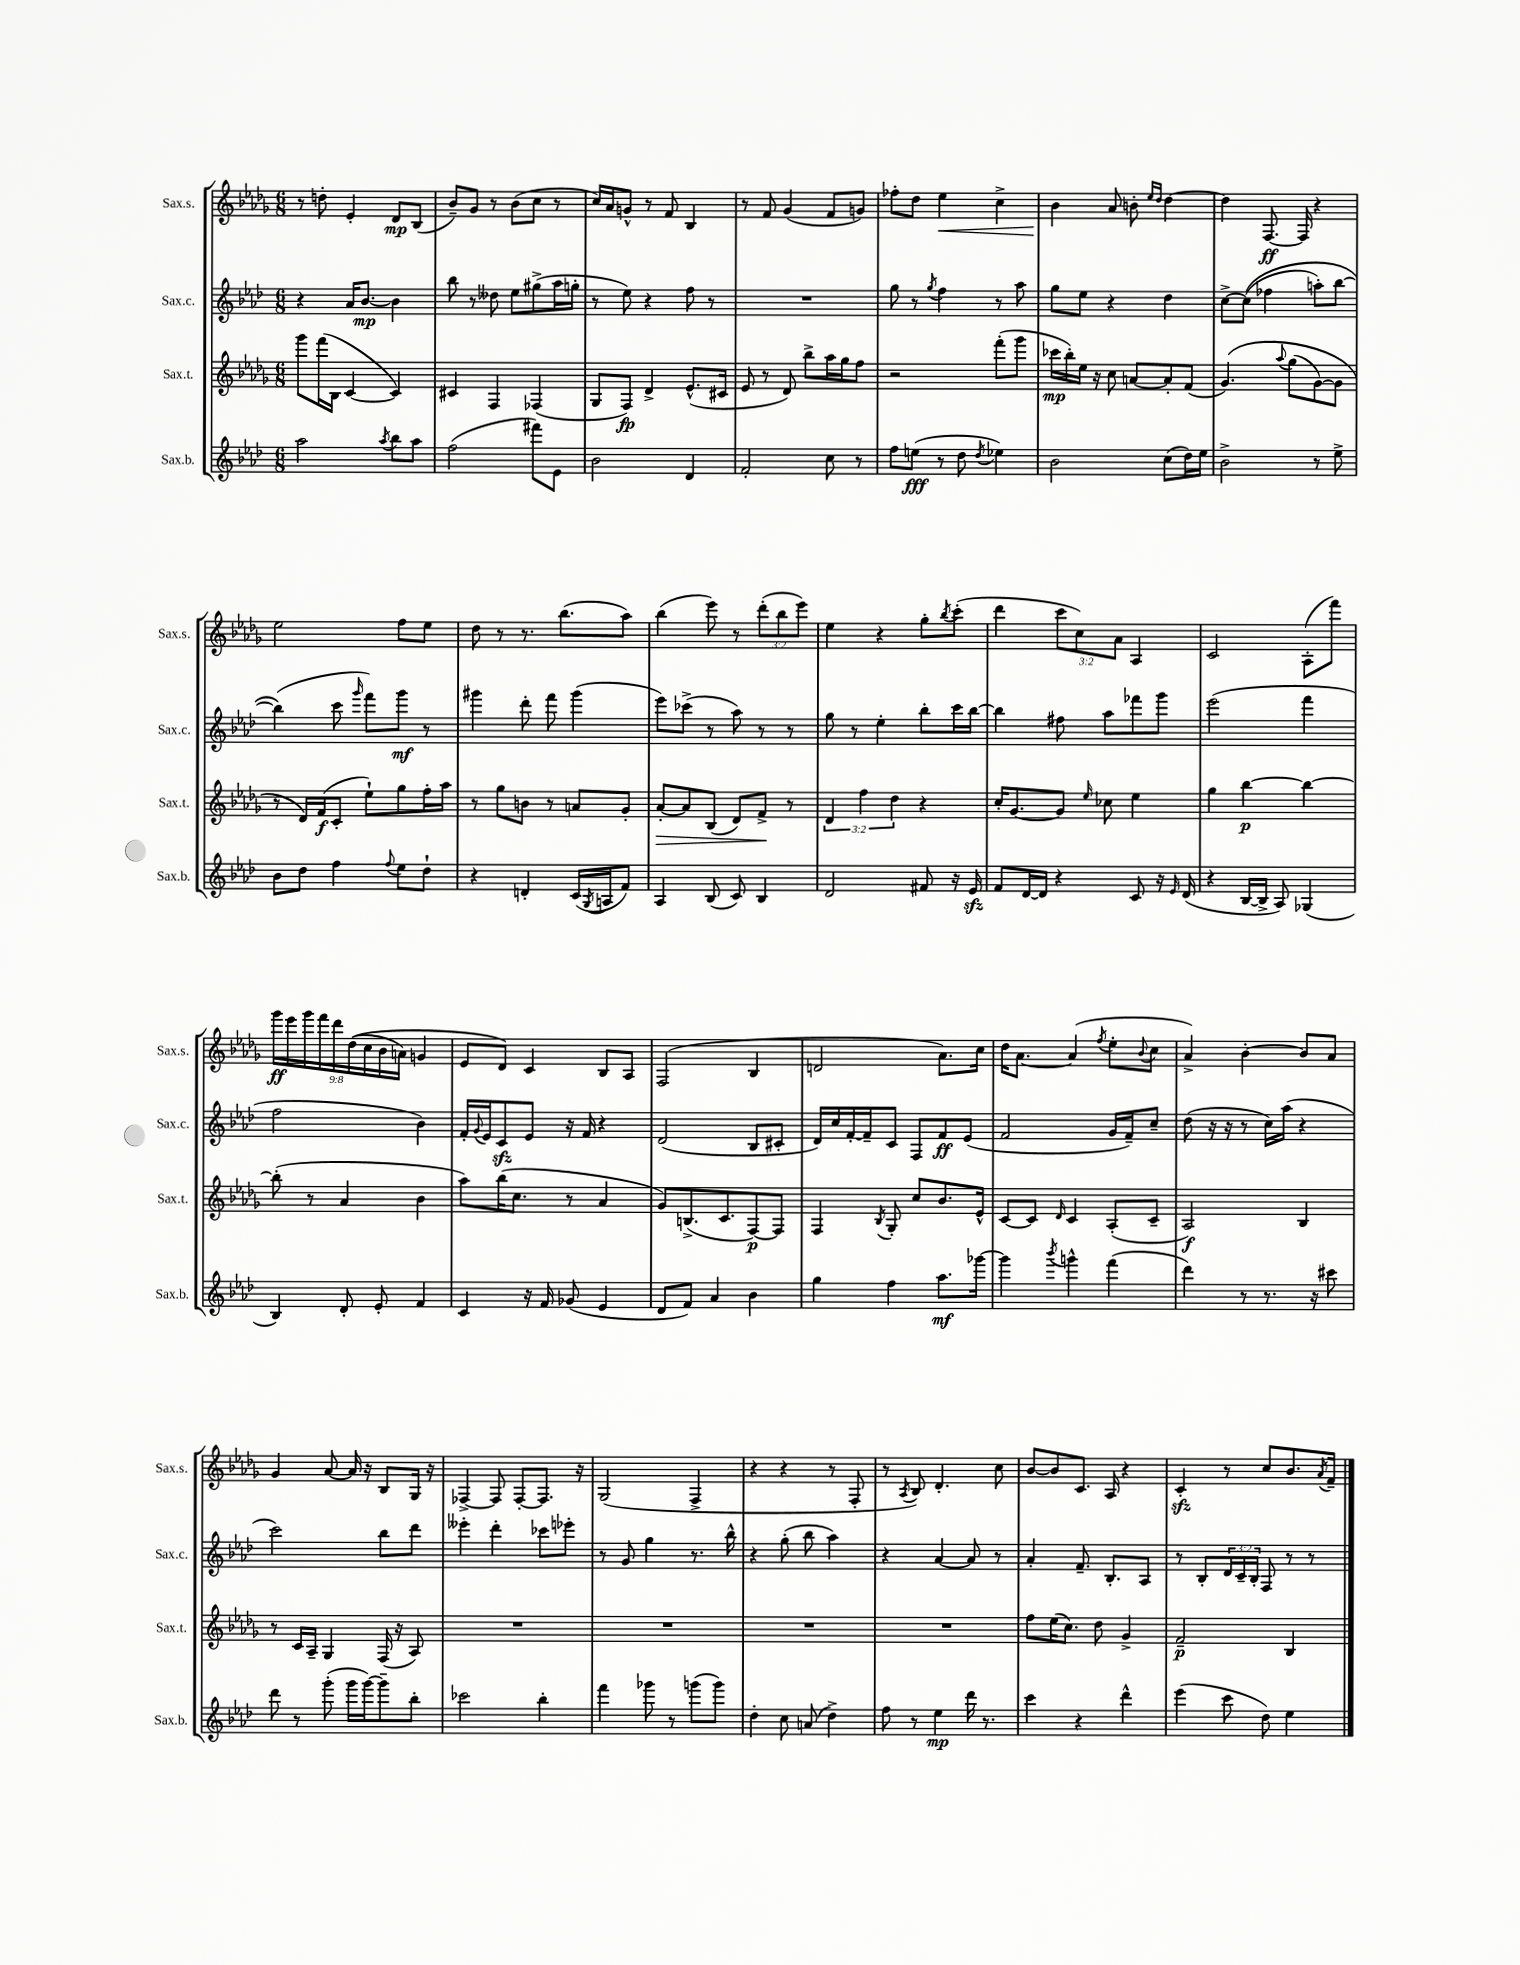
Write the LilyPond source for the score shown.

<<
\new StaffGroup <<
\new Staff = "s0" \with { instrumentName = "Sax.s." shortInstrumentName = "Sax.s." } {
    \clef treble \key des \major \numericTimeSignature \time 6/8 \override Staff.TupletNumber.text = #tuplet-number::calc-fraction-text
    r8 d''8-. ees'4-. des'8\mp bes8( |
    bes'8--) ges'8 r8 bes'8( c''8 r8 |
    c''16) aes'16 g'8-^ r8 f'8 bes4 |
    r8 f'8 ges'4( f'8 g'8) |
    fes''8-. des''8 ees''4\< c''4-> |
    bes'4\! aes'8 b'8-. \grace { ees''16 des''16 } des''4~ |
    des''4 f8.~\ff f16 r4 |
    ees''2 f''8 ees''8 |
    des''8 r8 r8. bes''8.( aes''8) |
    bes''4( ees'''8) r8 \tuplet 3/2 { des'''8-.( bes''8 ees'''8) } |
    ees''4 r4 ges''8-. \acciaccatura { bes''8 } c'''8-.( |
    des'''4 \tuplet 3/2 { c'''8 c''8) aes'8 } aes4 |
    c'2 aes8-.( f'''8) |
    \tuplet 9/8 { ges'''16\ff ees'''16 ges'''16 f'''16 des'''16 des''16(\( c''16 bes'16 a'16) } g'4 |
    ees'8 des'8\) c'4 bes8 aes8 |
    f2( bes4 |
    d'2 aes'8.) c''16 |
    des''16 aes'8.~ aes'4( \acciaccatura { f''8 } ees''8-. \appoggiatura { bes'8 } c''8 |
    aes'4->) bes'4~-. bes'8 aes'8 |
    ges'4 aes'8~ aes'16 r16 bes8 ges16 r16 |
    fes4~-> fes8 fes8~-. fes8. r16 |
    ges2( f4-> |
    r4 r4 r8 f8-. |
    r8 \acciaccatura { aes8 } bes8) des'4.-. c''8 |
    bes'8~ bes'8 c'8. aes16 r4 |
    c'4-.\sfz r8 c''8 bes'8. \acciaccatura { aes'8 } f'16-- \bar "|." |
}
\new Staff = "s1" \with { instrumentName = "Sax.c." shortInstrumentName = "Sax.c." } {
    \clef treble \key aes \major \numericTimeSignature \time 6/8 \override Staff.TupletNumber.text = #tuplet-number::calc-fraction-text
    r4 aes'16 bes'8.~\mp bes'4 |
    bes''8 r8 deses''8 ees''8 gis''8->( aes''16 g''16-. |
    r8 ees''8) r4 f''8 r8 |
    R2. |
    g''8 r8 \acciaccatura { g''8 } f''4 r8 aes''8 |
    g''8 ees''8 r4 des''4 |
    c''8~-> c''8(\( fes''4 a''8-.) bes''8~ |
    bes''4(\) c'''8 \grace { g'''16 } f'''8) g'''8\mf r8 |
    gis'''4 des'''8-. f'''8 gis'''4( |
    ees'''8) ces'''8->( r8 aes''8) r8 r8 |
    g''8 r8 ees''4-. bes''8-. c'''16 bes''16~ |
    bes''4 fis''8 aes''8 fes'''8 g'''8 |
    ees'''2( f'''4 |
    f''2 bes'4) |
    f'16-. \appoggiatura { g'8 } ees'16 c'8\sfz ees'8 r16 f'16 r4 |
    des'2( bes8 cis'8-. |
    des'16) c''16 f'16~-. f'16-- c'8 f8 f'8\ff ees'8( |
    f'2 g'16 f'16--) c''8-- |
    des''8( r16 r16 r8 c''16) aes''16( r4 |
    c'''2) bes''8 des'''8 |
    eeses'''4-. des'''4-. ces'''8 ees'''8-. |
    r8 g'8 g''4 r8. bes''16-^ |
    r4 g''8-.( bes''8 aes''4) |
    r4 aes'4~ aes'8 r8 |
    aes'4-. f'8.-- bes8.-. aes8 |
    r8 bes8-. \tuplet 3/2 { des'16 c'16-- bes16-. } f8 r8 r8 \bar "|." |
}
\new Staff = "s2" \with { instrumentName = "Sax.t." shortInstrumentName = "Sax.t." } {
    \clef treble \key des \major \numericTimeSignature \time 6/8 \override Staff.TupletNumber.text = #tuplet-number::calc-fraction-text
    ges'''8 f'''16( bes16 c'4~ c'4) |
    cis'4 f4 fes4( |
    ges8 f8\fp) des'4-> ees'8.-^( cis'16 |
    ees'8 r8 des'8) bes''8-> aes''16 ges''16 f''8 |
    r2 f'''8-.( ges'''8 |
    ces'''16\mp bes''16-.) ees''16 r16 c''8 a'8~ a'8-. f'8( |
    ges'4.)\( \appoggiatura { aes''8 } ges''8( ges'8~) ges'8 |
    r8 des'16\) f'16\f( c'8-. ees''8-!) ges''8 f''16-. aes''16 |
    r8 ges''8 b'8 r8 a'8 ges'8-. |
    aes'8~-.\> aes'8 bes8( des'8) f'8->\! r8 |
    \tuplet 3/2 { des'4 f''4 des''4 } r4 |
    c''16-. ges'8.~ ges'8 \grace { ees''16 } ces''8 ees''4 |
    ges''4 bes''4~\p bes''4~ |
    bes''8-.( r8 aes'4 bes'4 |
    aes''8) bes''16( c''8. r8 aes'4 |
    ges'8) b8.->( c'8. f8~\p) f8 |
    f4 \acciaccatura { bes8 } ges8-. c''8 bes'8. ees'16-^ |
    c'8~ c'8 \grace { des'16 } c'4 aes8-.( c'8-- |
    aes2\f) bes4 |
    r8 c'16 aes16-- ges4 f16( r16 aes8) |
    R2. |
    R2. |
    R2. |
    R2. |
    f''8 ees''16( c''8.) des''8 ges'4-> |
    f'2--\p bes4 \bar "|." |
}
\new Staff = "s3" \with { instrumentName = "Sax.b." shortInstrumentName = "Sax.b." } {
    \clef treble \key aes \major \numericTimeSignature \time 6/8
    aes''2 \acciaccatura { aes''8 } bes''8 aes''8 |
    f''2( fis'''8) ees'8 |
    bes'2 des'4 |
    f'2-. c''8 r8 |
    f''8 e''8\fff( r8 des''8 \acciaccatura { des''8 } ees''4) |
    bes'2 c''8( des''16) ees''16 |
    bes'2-> r8 ees''8-> |
    bes'8 des''8 f''4 \appoggiatura { f''8 } ees''8 des''8-! |
    r4 d'4-. c'16( \acciaccatura { g8 } a16 f'8) |
    aes4 bes8( c'8) bes4 |
    des'2 fis'8 r16 ees'16\sfz |
    f'8 des'16~ des'16 r4 c'8 r16 \grace { ees'16 } des'16( |
    r4 bes16~ bes16-> aes8) ges4( |
    bes4) des'8-. ees'8-. f'4 |
    c'4 r16 f'16 ges'8( ees'4 |
    des'8 f'8) aes'4 bes'4 |
    g''4 f''4 aes''8.\mf ges'''16~ |
    ges'''4 \acciaccatura { bes'''8 } g'''4-^ f'''4( |
    des'''4) r8 r8. r16 cis'''8 |
    des'''8 r8 g'''8-.( g'''16 g'''16~) g'''8-- bes''8-. |
    ces'''2 bes''4-. |
    f'''4 ges'''8 r8 g'''8( g'''8) |
    des''4-. c''8 a'8( des''4->) |
    f''8 r8 ees''4\mp des'''16 r8. |
    c'''4 r4 des'''4-^ |
    ees'''4( c'''8 des''8) ees''4 \bar "|." |
}
>>
>>
\layout { \context { \Score \remove "Bar_number_engraver" } }
